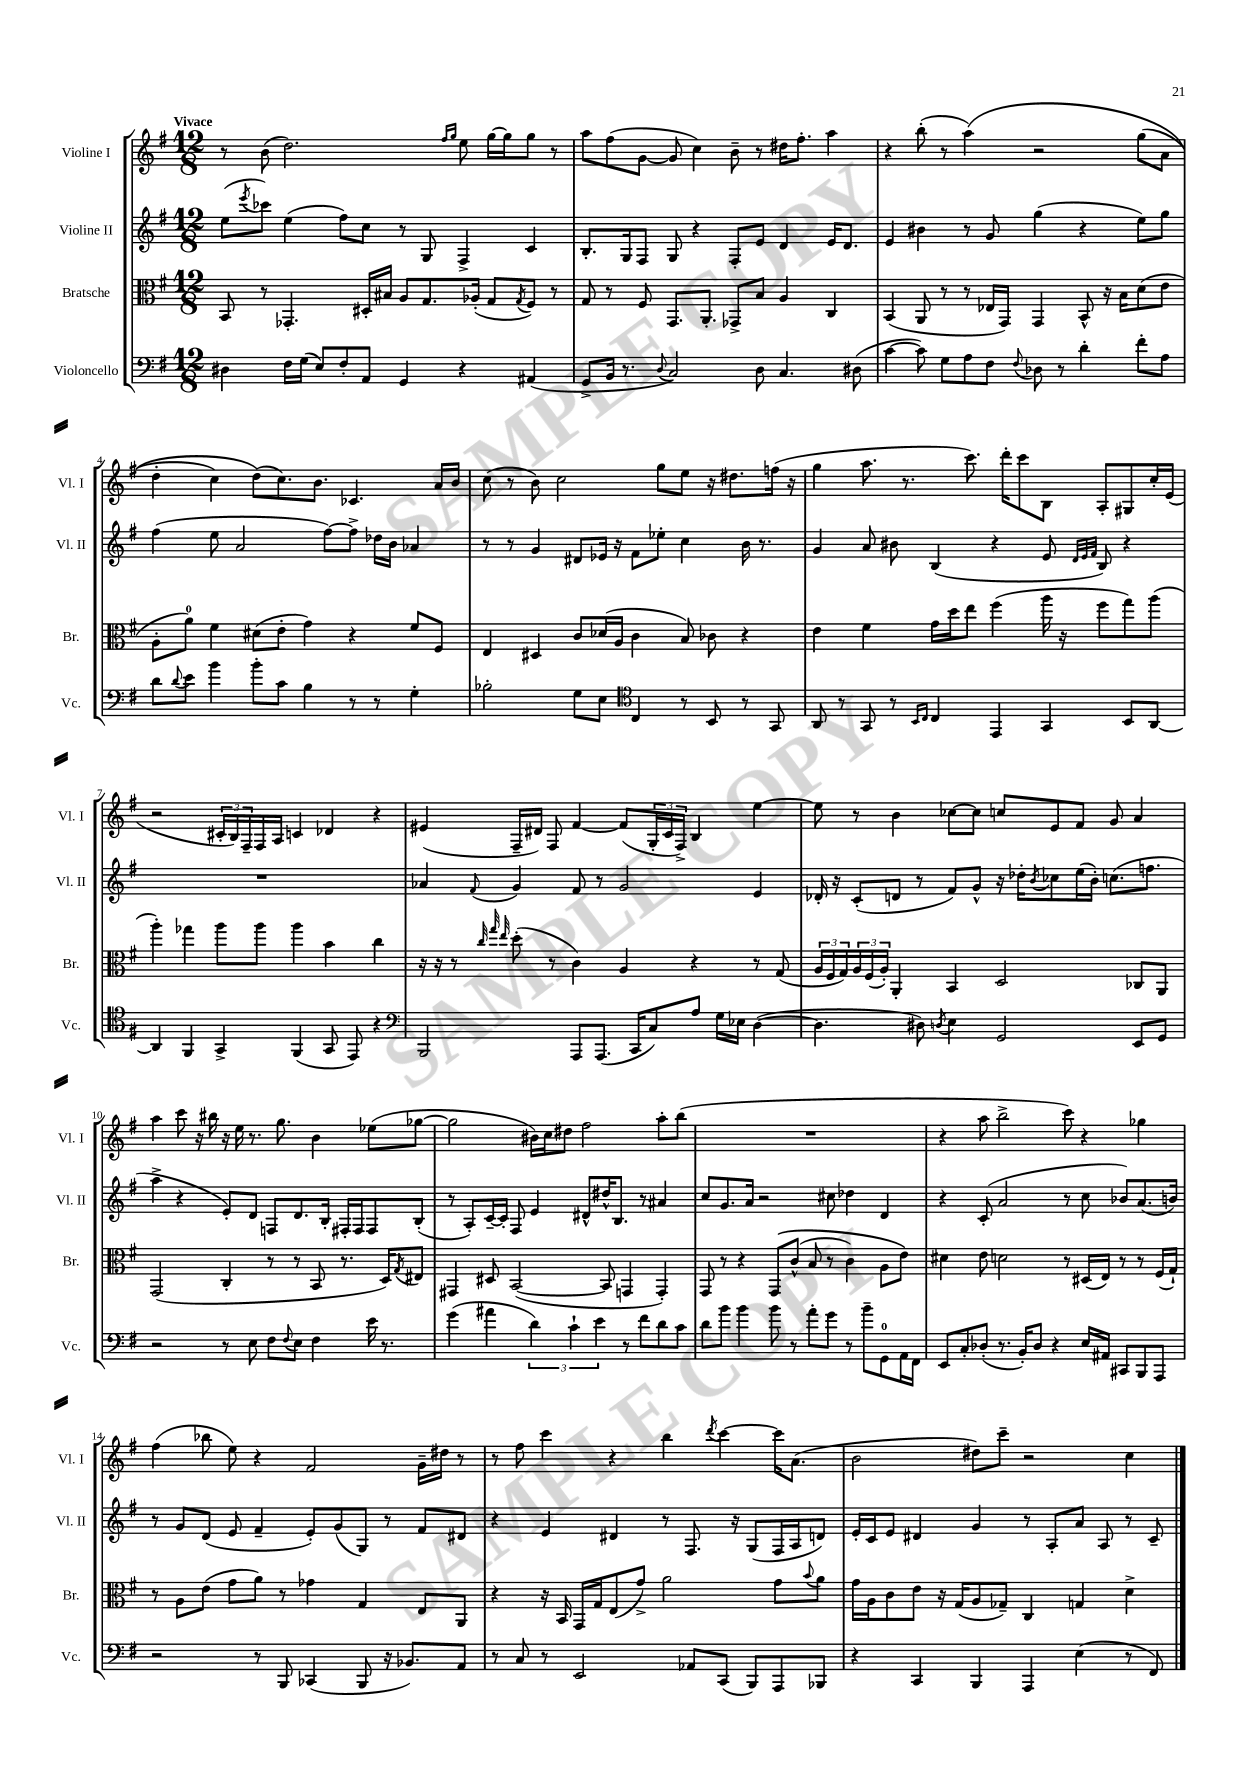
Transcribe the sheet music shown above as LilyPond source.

<<
\new StaffGroup <<
\new Staff = "s0" \with { instrumentName = "Violine I" shortInstrumentName = "Vl. I" } {
    \clef treble \key g \major \numericTimeSignature \time 12/8 \tempo "Vivace"
    r8 b'8( d''2.) \grace { fis''16 g''16 } e''8 g''16~ g''16 g''8 r8 |
    a''8 fis''8( g'8~ g'8 c''4) b'8-- r8 dis''16 fis''8.-. a''4 |
    r4 b''8-.( r8 a''4)\( r2 g''8( a'8 |
    d''4-. c''4) d''8(\) c''8.) b'8. ces'4. a'16 b'16 |
    c''8( r8 b'8) c''2 g''8 e''8 r16 dis''8. f''16( r16 |
    g''4 a''8. r8. c'''8.) d'''16-. c'''8 b8 a8-. gis8 c''16-. e'16( |
    r2 \tuplet 3/2 { cis'16-. b16) fis16-- } fis16 a16 c'4 des'4 r4 |
    eis'4( fis16-- dis'16) fis8 fis'4~ fis'8( \tuplet 3/2 { g16-. c'16 fis16->) } b4 e''4~ |
    e''8 r8 b'4 ces''8~ ces''8 c''8 e'8 fis'8 g'8 a'4 |
    a''4 c'''8 r16 bis''16 r16 e''16 r8. g''8. b'4 ees''8( ges''8~ |
    ges''2 bis'16) c''16 dis''8 fis''2 a''8-. b''8( |
    R1. |
    r4 a''8 b''2-> c'''8) r4 ges''4 |
    fis''4( bes''8 e''8) r4 fis'2 g'16-- dis''16 r8 |
    r8 fis''8 c'''4 r4 b''4 \acciaccatura { d'''8 } c'''4~ c'''16 a'8.( |
    b'2 dis''8) c'''8-- r2 c''4 \bar "|." |
}
\new Staff = "s1" \with { instrumentName = "Violine II" shortInstrumentName = "Vl. II" } {
    \clef treble \key g \major \numericTimeSignature \time 12/8
    e''8( \acciaccatura { e'''8 } ces'''8) e''4( fis''8) c''8 r8 g8 fis4-> c'4 |
    b8.-. g16 fis8 g8 r4 fis8-. e'8 d'4 e'16 d'8. |
    e'4 bis'4 r8 g'8 g''4( r4 e''8) g''8 |
    fis''4( e''8 a'2 fis''8~) fis''8-> des''16 b'16 aes'4 |
    r8 r8 g'4 dis'8 ees'16 r16 fis'8 ees''8-. c''4 b'16 r8. |
    g'4 a'8 bis'8 b4( r4 e'8 \grace { d'32 e'32 fis'32 } b8) r4 |
    R1. |
    aes'4 \appoggiatura { fis'8 } g'4 fis'8 r8 g'2 e'4 |
    des'16-. r16 c'8-.( d'8 r8 fis'8) g'8-^ r16 des''16-. \acciaccatura { b'8 } ces''8 e''16( b'16-.) c''8.( f''8. |
    a''4-> r4 e'8-.) d'8 f8 d'8. b16-. fis16-. fis16 fis8 b8-.( |
    r8 a8-.) c'16~-- c'16-. fis8 e'4 dis'8-^ dis''16-^ b8. r8 ais'4 |
    c''8 g'8. a'16 r2 cis''8 des''4 d'4 |
    r4 c'8-.( a'2 r8 c''8 bes'8) a'8.( b'16) |
    r8 g'8 d'8( e'8 fis'4-- e'8-.) g'8( g8) r8 fis'8 dis'8 |
    r4 e'4 dis'4 r8 fis8. r16 g8( fis16 a16 d'8) |
    e'16-. c'16 e'8 dis'4 g'4 r8 a8-. a'8 a8 r8 c'8-- \bar "|." |
}
\new Staff = "s2" \with { instrumentName = "Bratsche" shortInstrumentName = "Br." } {
    \clef alto \key g \major \numericTimeSignature \time 12/8
    b,8 r8 ges,4.-. dis16-. bis16 a8 g8. aes16-.( g8 \acciaccatura { g8 } fis8) r8 |
    g8 r8 fis8 g,8. a,8.-. ges,8-> b8 a4 c4 |
    b,4( a,8 r8 r8 ees16 g,16) g,4 b,8-^ r16 b16 d'8( e'8 |
    a8-. a'8-0) fis'4 dis'8( e'8-. g'4) r4 fis'8 fis8 |
    e4 dis4 c'8 des'16( a16 c'4 b8) ces'8 r4 |
    e'4 fis'4 g'16 d''16 e''8 fis''4( a''16 r16 fis''8 g''8) a''8( |
    a''4-.) ges''4 a''8 a''8 a''4 b'4 c''4 |
    r16 r16 r8 \grace { c''32 g''32 e''32 } d''8-.( r8 c'4) a4 r4 r8 g8( |
    \tuplet 3/2 { a16 fis16 g16) } \tuplet 3/2 { a16 fis16( a16-.) } a,4-. b,4 d2 ces8 a,8 |
    g,2( c4-. r8 r8 b,8 r8. d16) \acciaccatura { g8 } eis8 |
    gis,4 dis8 b,2~( b,8 g,4 g,4-.) |
    g,8 r8 r4 g,8\( c'8-^( b8 r8 c'4) a8 e'8\) |
    dis'4 e'8 d'2 r8 dis16( e16) r8 r8 fis16( g16-!) |
    r8 a8 e'8( g'8 a'8) r8 ges'4 g4 e8 a,8 |
    r4 r16 b,16 g,16 g16 e8( g'8->) a'2 g'8 \appoggiatura { b'8 } a'8 |
    g'16 a16 c'8 e'8 r16 g16( a8 ges8--) c4 g4 d'4-> \bar "|." |
}
\new Staff = "s3" \with { instrumentName = "Violoncello" shortInstrumentName = "Vc." } {
    \clef bass \key g \major \numericTimeSignature \time 12/8
    dis4 fis16 g16( e8) fis8-. a,8 g,4 r4 ais,4( |
    g,8-> b,16 r8. \appoggiatura { d8 } c2) d8 c4. dis8( |
    c'4~ c'8) g8 a8 fis8 \appoggiatura { fis8 } des8 r8 d'4-. fis'8-. a8 |
    d'8 \appoggiatura { d'8 } e'8 b'4 b'8-. c'8 b4 r8 r8 g4-. |
    bes2-. g8 e8 \clef tenor c4 r8 b,8 r8 g,8 |
    a,8 r8 g,8 r8 \grace { b,16 c16 } c4 e,4 g,4 b,8 a,8~ |
    a,4 fis,4 g,4-> fis,4( g,8 e,8) r4 |
    \clef bass b,,2 a,,8 a,,8.( c,16 c8) a8 g16 ees16 d4~( |
    d4. dis8) \acciaccatura { d8 } e4 g,2 e,8 g,8 |
    r2 r8 e8 fis8 \appoggiatura { fis8 } e8 fis4 e'16 r8. |
    g'4( ais'4 \tuplet 3/2 { d'4) c'4-! e'4 } r8 fis'8 d'8 c'8 |
    d'8 b'8 b'4 b'8 r8 a'8-. g'8 r8 b'8-- g,8-0 a,16 fis,16 |
    e,8 c8-. des8-.( r8. b,16-.) des8 r4 e16 ais,16 cis,8 b,,8 a,,8 |
    r2 r8 b,,8 ces,4( b,,8 r16 bes,8.) a,8 |
    r8 c8 r8 e,2 aes,8 c,8( b,,8) a,,8 bes,,8 |
    r4 c,4 b,,4 a,,4 e4( r8 fis,8) \bar "|." |
}
>>
>>
